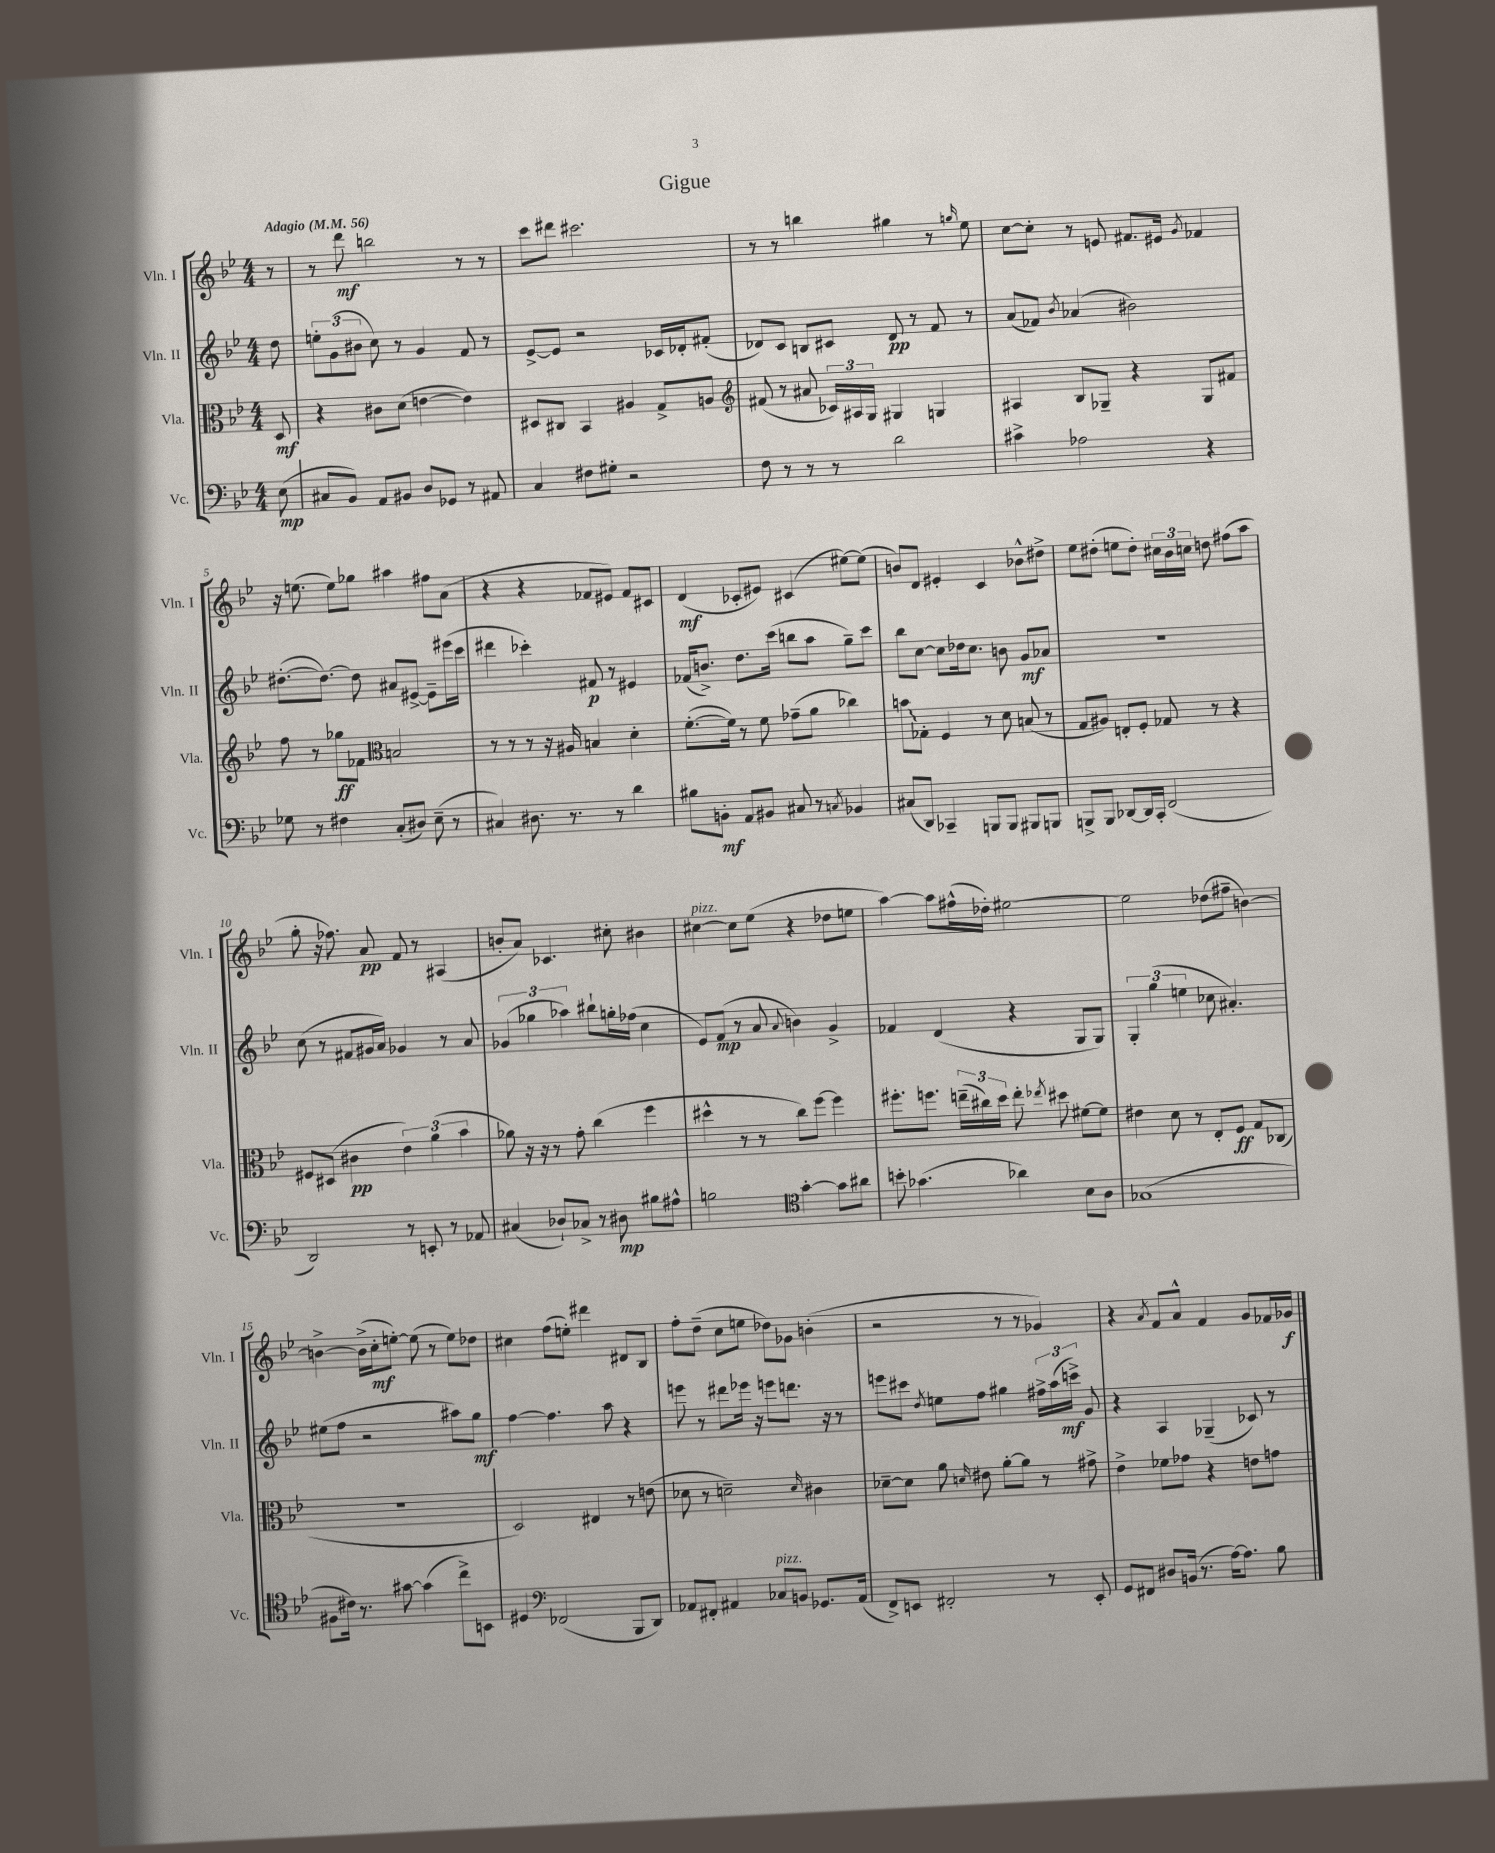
\header { title = "Gigue" }
<<
\new StaffGroup <<
\new Staff = "s0" \with { instrumentName = "Vln. I" shortInstrumentName = "Vln. I" } {
    \clef treble \key bes \major \numericTimeSignature \time 4/4 \partial 8 \tempo "Adagio" 4 = 56
    \autoBeamOff r8 |
    r8 d'''8\mf b''2 r8 r8 |
    c'''8[ dis'''8] cis'''2. |
    r8 r8 b''4 gis''4 r8 \grace { g''16 } ees''8 |
    c''8[~ c''8]-. r8 e'8 fis'8.[ eis'16] \acciaccatura { g'8 } fes'4 |
    r16 e''8.( e''8[) ges''8] ais''4 fis''8[ a'8]( |
    r4 r4 fes'8[ eis'8]) fes'8[ cis'8] |
    d'4\mf( ces'8[-. eis'8]) cis'4( eis''8[~) eis''8]( |
    b'8[) d'8] eis'4-. c'4 bes'8[-^ dis''8]-> |
    ees''8[ dis''8]-.( e''8[ dis''8]-.) \tuplet 3/2 { cis''16[ bes'16 c''16] } d''8 fis''8[( a''8] |
    g''8-. r16 fes''8.) a'8\pp f'8 r8 ais4( |
    b'8[-. a'8]) ces'4. cis''8-. bis'4 |
    cis''4~^\markup { \italic "pizz." } cis''8[ ees''8]( r4 des''8[ e''8] |
    a''4~) a''8[ fis''16-^( des''16]-.) eis''2~ |
    eis''2 des''8[( fis''8]-- b'4~) |
    b'4~-> b'16[->( c''16-.\mf e''8]~-.) e''8( r8 e''8[) des''8] |
    cis''4 f''8[( e''8]-.) dis'''4 dis'8[ bes8] |
    f''8[-. d''8]--( c''8[ e''8] des''8[) ges'8] b'4-.( |
    r2 r8 r8 ges'4) |
    r4 \acciaccatura { a'8 } f'8[ a'8]-^ f'4 g'8[ fes'16 ges'16]\f \bar "|." |
}
\new Staff = "s1" \with { instrumentName = "Vln. II" shortInstrumentName = "Vln. II" } {
    \clef treble \key bes \major \numericTimeSignature \time 4/4 \partial 8
    \autoBeamOff d''8 |
    \tuplet 3/2 { e''8[-. g'8( bis'8] } c''8) r8 g'4 f'8 r8 |
    ees'8[~-> ees'8] r2 ces'16[ des'16-. fis'8]-.( |
    des'8[) c'8] b8[ cis'8] des'8\pp r8 f'8 r8 |
    a'8[( fes'8]) \acciaccatura { bes'8 } aes'4( bis'2) |
    dis''8.[~-.( dis''8.]~) dis''8 ais'8[ eis'8]~-> eis'8[-- eis'''16( c'''16] |
    dis'''4 ces'''4-.) fis'8\p r8 eis'4 |
    fes'16[( b'8.]->) d''8.[ c'''16]( b''8[ a''8] g''8[--) c'''8] |
    bes''8[ c''8]~ c''8[ des''16 c''8.] b'8 g'8[\mf aes'8] |
    R1 |
    c''8( r8 fis'8[ gis'16 a'16]) ges'4 r8 a'8 |
    \tuplet 3/2 { ges'4( ges''4 aes''4) } bis''8[-! g''16-. fes''16]( c''4 |
    ees'8[) f'8]\mp( r8 a'8 \appoggiatura { a'8 } b'4) g'4-> |
    fes'4 d'4( r4 g8[ g8]) |
    \tuplet 3/2 { g4-. g''4( e''4 } ces''8 ais'4.-.) |
    eis''8[( f''8] r2 ais''8[) g''8]\mf |
    f''4~ f''4. a''8 r4 |
    e'''8 r8 dis'''8[ ees'''16] r16 e'''8[ d'''8.] r16 r8 |
    e'''8[ cis'''8] \acciaccatura { d''8 } e''8[ f''8] gis''4 \tuplet 3/2 { fis''16[-> a''16( c'''16]->\mf) } g'8 |
    r4 a4 ges4--( ces'8) r8 \bar "|." |
}
\new Staff = "s2" \with { instrumentName = "Vla." shortInstrumentName = "Vla." } {
    \clef alto \key bes \major \numericTimeSignature \time 4/4 \partial 8
    \autoBeamOff d8\mf |
    r4 cis'8[ d'8]( e'4~ e'4) |
    dis8[ cis8] bes,4 ais4 g8[-> a8] |
    \clef treble fis'8( r8 ais'8 \tuplet 3/2 { ces'16[) ais16 g16] } gis4 g4 |
    ais4 bes8[ ges8]-- r4 ges8[ fis'8] |
    f''8 r8 ges''8[\ff fes'8] \clef alto b2 |
    r8 r8 r8 r16 ais16 b4 d'4-. |
    f'8.[~-.( f'16]) r8 f'8 ges'8[--( a'8] ces''4) |
    \once \override Glissando.style = #'zigzag b'8[\glissando ges8]-. f4 r8 d'8 b8( r8 |
    g8[ ais8]) e8[-. f8]-. ges8 r8 r4 |
    fis8[ dis8]( cis'4\pp \tuplet 3/2 { ees'4) a'4( bes'4 } |
    aes'8) r16 r16 r8 g'8-. c''4( f''4 |
    dis''4-^ r8 r8 c''8[) f''8]~ f''4 |
    fis''8.[-. f''8.] \tuplet 3/2 { e''16[--( cis''16) d''16] } e''8-. \acciaccatura { ees''8 } dis''8 fis'8[~ fis'8] |
    eis'4 d'8 r8 ees8[-. f8]\ff \once \override Glissando.style = #'zigzag g8[\glissando ces8]( |
    R1 |
    d2) eis4 r8 e'8( |
    des'8 r8 d'2--) \grace { d'16 } cis'4 |
    des'8[~-- des'8] a'8 \grace { d'16 } eis'8 a'8[~-. a'8] r8 gis'8-> |
    ees'4-> fes'8[ ges'8] r4 e'8[ g'8] \bar "|." |
}
\new Staff = "s3" \with { instrumentName = "Vc." shortInstrumentName = "Vc." } {
    \clef bass \key bes \major \numericTimeSignature \time 4/4 \partial 8
    \autoBeamOff ees8\mp( |
    cis8[ bes,8]) a,8[ bis,8] d8[ ges,8] r8 ais,8 |
    c4 fis8[ gis8]-. r2 |
    f8 r8 r8 r8 d'2 |
    cis'4-> aes2 r4 |
    ges8 r8 fis4 c8[-.( dis8]) ees8--( r8 |
    cis4) dis8. r8. r8 d'4 |
    bis8[ b,8]-.\mf a,8[ bis,8] cis8 r8 \acciaccatura { c8 } bes,4 |
    cis8[( d,8]) ces,4-- b,,8[ b,,8] bis,,8[ b,,8] |
    b,,8[-> b,,8] des,8[~ des,16 c,16]-. f,2( |
    d,2) r8 e,8-. r8 aes,8 |
    cis4( des8[-!) ces8]-> r8 dis8\mp bis8[ ais8]-^ |
    b2 \clef tenor g'4~-. g'8[ ais'8] |
    b'8-. ges'4.( aes'4) bes8[ a8] |
    ges1( |
    fis8[ cis'16]) r8. gis'8~ gis'4( c''8[->) b,8] |
    dis4 \clef bass fes,2( bes,,8[ d,8]) |
    aes,8[ fis,8]-. ais,4 ces8[^\markup { \italic "pizz." } b,8] ges,8.[ ais,16]( |
    f,8[->) e,8] fis,2-. r8 e,8-. |
    g,8[ fis,8] dis8[ b,16]( r8. a16[~) a8.] bes8 \bar "|." |
}
>>
>>
